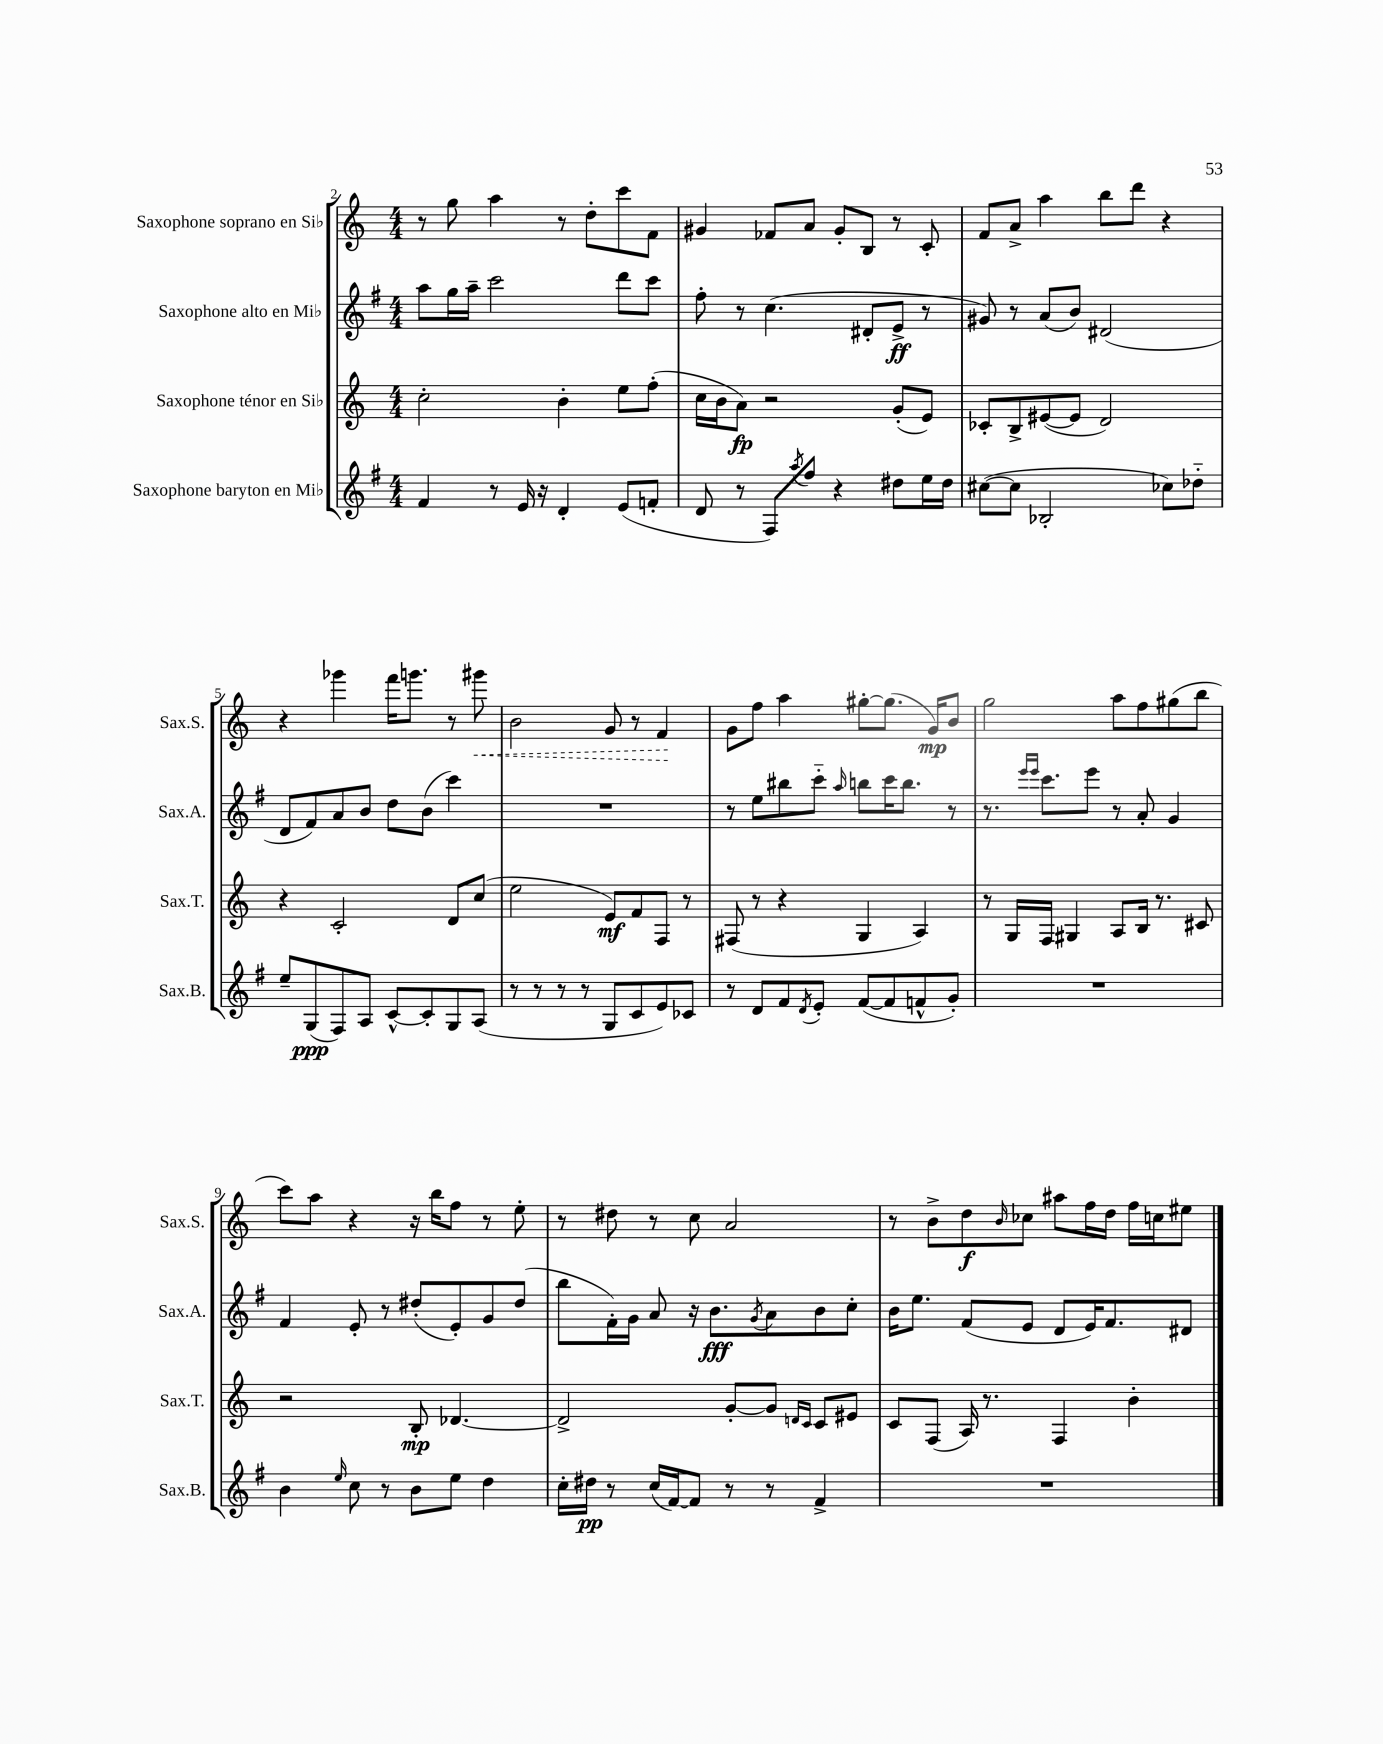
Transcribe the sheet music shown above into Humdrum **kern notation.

**kern	**dynam	**kern	**dynam	**kern	**dynam	**kern	**dynam
*part4	*part4	*part3	*part3	*part2	*part2	*part1	*part1
*staff4	*staff4	*staff3	*staff3	*staff2	*staff2	*staff1	*staff1
*I"Saxophone baryton en Mi♭	*	*I"Saxophone ténor en Si♭	*	*I"Saxophone alto en Mi♭	*	*I"Saxophone soprano en Si♭	*
*I'Sax.B.	*	*I'Sax.T.	*	*I'Sax.A.	*	*I'Sax.S.	*
*clefG2	*	*clefG2	*	*clefG2	*	*clefG2	*
*k[f#]	*	*k[]	*	*k[f#]	*	*k[]	*
*M4/4	*	*M4/4	*	*M4/4	*	*M4/4	*
=2	=2	=2	=2	=2	=2	=2	=2
4f#/	.	2cc'\	.	8aa\L	.	8r	.
.	.	.	.	16gg\L	.	8gg\	.
.	.	.	.	16aa~\JJ	.	.	.
8r	.	.	.	2ccc\	.	4aa\	.
16e/	.	.	.	.	.	.	.
16r	.	.	.	.	.	.	.
4d'/	.	4b'\	.	.	.	8r	.
.	.	.	.	.	.	8dd'\L	.
(8e/L	.	8ee\L	.	8ddd\L	.	8ccc\	.
8fn'/J	.	(8ff'\J	.	8ccc\J	.	8f\J	.
=3	=3	=3	=3	=3	=3	=3	=3
8d/	.	16cc\LL	.	8ff#'\	.	4g#X/	.
.	.	16b\J	.	.	.	.	.
8r	.	8a\J)	fp	8r	.	.	.
8F#/L)	.	2r	.	(4.cc\	.	8f-X/L	.
8qaa/	.	.	.	.	.	.	.
8ff#/J	.	.	.	.	.	8a/J	.
4r	.	.	.	.	.	8g#'/L	.
.	.	.	.	8d#X'/L	.	8B/J	.
8dd#X\L	.	(8g'/L	.	8e^/J	ff	8r	.
16ee\L	.	8e/J)	.	8r	.	8c'/	.
16dd#\JJ	.	.	.	.	.	.	.
=4	=4	=4	=4	=4	=4	=4	=4
([8cc#X\L	.	8c-X'/L	.	8g#X/)	.	8f/L	.
8cc#\J]	.	8B^/	.	8r	.	8a^/J	.
2B-X'/	.	([8e#X/	.	(8a/L	.	4aa\	.
.	.	8e#/J]	.	8b/J)	.	.	.
.	.	2d/)	.	(2d#X/	.	8bb\L	.
.	.	.	.	.	.	8ddd\J	.
8cc-X\L)	.	.	.	.	.	4r	.
8dd-X\J	.	.	.	.	.	.	.
!!LO:LB:g=z
=5	=5	=5	=5	=5	=5	=5	=5
8ee~/L	.	4r	.	8d/L	.	4r	.
(8G/	ppp	.	.	8f#/)	.	.	.
8F#/)	.	2c'/	.	8a/	.	4ggg-X\	.
8A/J	.	.	.	8b/J	.	.	.
[8c^^/L	.	.	.	8dd\L	.	16fff\KL	.
.	.	.	.	.	.	8.gggn\J	.
8c'/]	.	.	.	(8b\J	.	.	.
8G/	.	8d/L	.	4ccc\)	.	8r	.
!	!	!	!	!	!	!	!LO:HP:b
(8A/J	.	(8cc/J	.	.	.	8ggg#X\	<
=6	=6	=6	=6	=6	=6	=6	=6
8r	.	2ee\	.	1r	.	2b\	.
8r	.	.	.	.	.	.	.
8r	.	.	.	.	.	.	.
8r	.	.	.	.	.	.	.
8G/L	.	8e/L)	mf	.	.	8g/	.
8c/	.	8f/	.	.	.	8r	.
8e/)	.	8F/J	.	.	.	4f/	.
8c-X/J	.	8r	.	.	.	.	.
.	.	.	.	.	.	.	[
=7	=7	=7	=7	=7	=7	=7	=7
8r	.	(8F#X/	.	8r	.	8g\L	.
8d/L	.	8r	.	8ee\L	.	8ff\J	.
8f#/	.	4r	.	8bb#X\	.	4aa\	.
8qd/	.	.	.	.	.	.	.
8e'/J	.	.	.	8ccc\J	.	.	.
.	.	.	.	16qqaa/	.	.	.
([8f#/L	.	4G/	.	8bbn\L	.	[8gg#X'\L	.
8f#/]	.	.	.	16ccc\K	.	(8.gg#\J]	.
.	.	.	.	8.bb\J	.	.	.
8fn^^/	.	4A/)	.	.	.	.	.
.	.	.	.	.	.	16g/KL)	mp
8g'/J)	.	.	.	8r	.	8b/J	.
=8	=8	=8	=8	=8	=8	=8	=8
1r	.	8r	.	8.r	.	2gg\	.
.	.	16G/LL	.	.	.	.	.
.	.	.	.	16qqeee/LL	.	.	.
.	.	.	.	16qqeee/JJ	.	.	.
.	.	16F/JJ	.	8.ccc\L	.	.	.
.	.	4G#X/	.	.	.	.	.
.	.	.	.	8eee\J	.	.	.
.	.	8A/L	.	8r	.	8aa\L	.
.	.	16B/Jk	.	8a'/	.	8ff\	.
.	.	8.r	.	.	.	.	.
.	.	.	.	4g/	.	(8gg#X\	.
.	.	8c#X/	.	.	.	8bb\J	.
!!LO:LB:g=z
=9	=9	=9	=9	=9	=9	=9	=9
4b\	.	2r	.	4f#/	.	8ccc\L)	.
.	.	.	.	.	.	8aa\J	.
16qqee/	.	.	.	.	.	.	.
8cc\	.	.	.	8e'/	.	4r	.
8r	.	.	.	8r	.	.	.
8b\L	.	8B'/	mp	(8dd#X'/L	.	16r	.
.	.	.	.	.	.	16bb\KL	.
8ee\J	.	[4.d-X/	.	8e'/)	.	8ff\J	.
4dd\	.	.	.	8g/	.	8r	.
.	.	.	.	(8dd#/J	.	8ee'\	.
=10	=10	=10	=10	=10	=10	=10	=10
16cc'\LL	.	2d-^/]	.	8bb\L	.	8r	.
16dd#X\JJ	pp	.	.	.	.	.	.
8r	.	.	.	16f#'\L)	.	8dd#X\	.
.	.	.	.	16g\JJ	.	.	.
(16cc/LL	.	.	.	8a/	.	8r	.
[16f#/J)	.	.	.	.	.	.	.
8f#/J]	.	.	.	16r	.	8cc\	.
.	.	.	.	8.b\L	fff	.	.
8r	.	[8g'/L	.	.	.	2a/	.
.	.	.	.	8qg/	.	.	.
8r	.	8g/J]	.	8a\	.	.	.
.	.	16qqdn/LL	.	.	.	.	.
.	.	16qqc/JJ	.	.	.	.	.
4f#^/	.	8c/L	.	8b\	.	.	.
.	.	8e#X/J	.	8cc'\J	.	.	.
=11	=11	=11	=11	=11	=11	=11	=11
1r	.	8c/L	.	16b\KL	.	8r	.
.	.	.	.	8.ee\J	.	.	.
.	.	(8F/J	.	.	.	8b^\L	.
.	.	16A/)	.	(8f#/L	.	8dd\	f
.	.	8.r	.	.	.	.	.
.	.	.	.	.	.	16qqb/	.
.	.	.	.	8e/J	.	8cc-X\J	.
.	.	4F/	.	8d/L	.	8aa#X\L	.
.	.	.	.	16e/K)	.	16ff\L	.
.	.	.	.	8.f#/	.	16dd\JJ	.
.	.	4b'\	.	.	.	16ff\LL	.
.	.	.	.	.	.	16ccn\J	.
.	.	.	.	8d#X/J	.	8ee#X\J	.
==	==	==	==	==	==	==	==
*-	*-	*-	*-	*-	*-	*-	*-
